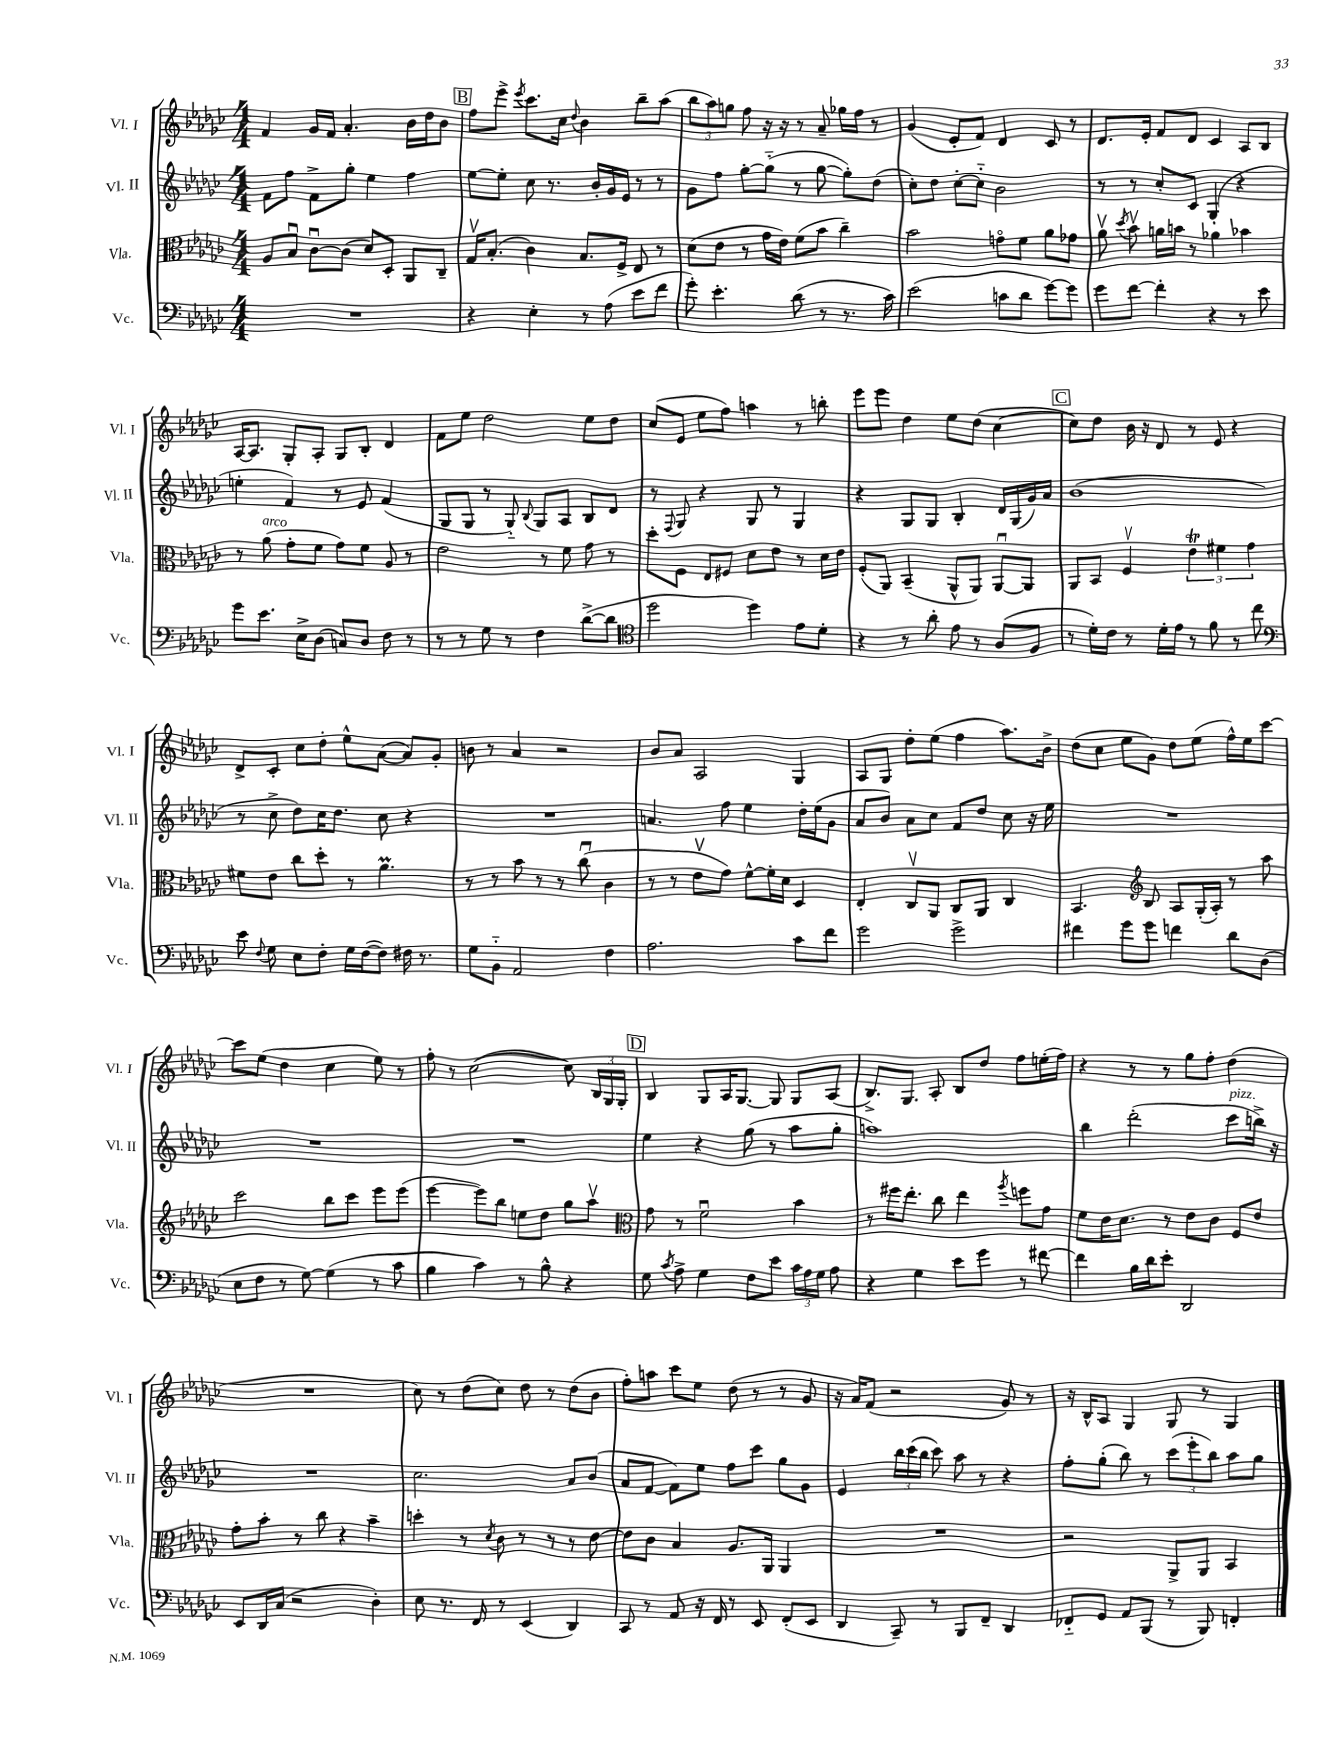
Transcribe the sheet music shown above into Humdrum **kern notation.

**kern	**kern	**kern	**kern
*part4	*part3	*part2	*part1
*staff4	*staff3	*staff2	*staff1
*I"Vc.	*I"Vla.	*I"Vl. II	*I"Vl. I
*I'Vc.	*I'Vla.	*I'Vl. II	*I'Vl. I
*clefF4	*clefC3	*clefG2	*clefG2
*k[b-e-a-d-g-c-]	*k[b-e-a-d-g-c-]	*k[b-e-a-d-g-c-]	*k[b-e-a-d-g-c-]
*M4/4	*M4/4	*M4/4	*M4/4
=11	=11	=11	=11
1r	8A-/L	8f\L	4f/
.	8B-u/J	8ff\J	.
.	[8c-u\L	8f^\L	16g-/LL
.	.	.	16f/JJ
.	(8c-\J]	8gg-'\J	4.a-'/
.	8d-/L)	4ee-\	.
.	8D-'/J	.	.
.	8AA-/L	4ff\	16b-\LL
.	.	.	16dd-\J
.	8C-~/J	.	8b-\J
!!LO:REH:place=s1:t=B
=12	=12	=12	=12
4r	16G-v/KL	[8ee-\L	8ff\L
.	(8.B-'/J	.	.
.	.	8ee-'\J]	8eee-^\J
.	.	.	8qeee-/
4E-'\	4c-\)	8cc-\	8.ccc-\L
.	.	8.r	.
.	.	.	16cc-\Jk
.	.	.	8qqdd-/
8r	8.B-/L	.	4b-\
.	.	16b-'/LL	.
(8A-\	.	16g-/	.
.	16F^/Jk	16e-/JJ	.
8e-\L	8E-/	8r	8bb-~\L
8f\J	8r	8r	(8aa-\J
=13	=13	=13	=13
8g-'\)	(8d-\L	8g-\L	12bb-\L
.	.	.	12aa-\)
4.e-'\	8e-\J	8ff\J	.
.	.	.	12ggn\J
.	8r	[8gg-'\L	8ff\
.	16g-\LL	(8gg-\J]	16r
.	16e-\JJ)	.	16r
(8d-\	(8f\L	8r	8r
8r	8b-\J	[8gg-\	8a-~/
8.r	4cc-~\)	8gg-'\L])	16gg-X\LL
.	.	.	16ff\JJ
.	.	(8dd-\J	8r
16c-\)	.	.	.
=14	=14	=14	=14
(2e-\	2b-\	8cc-'\L)	(4g-/
.	.	8dd-\J	.
.	.	[8cc-'\L	8e-'/L
.	.	8cc-\J]	8f/J)
8cn\L	8gn\L	2b-\	4d-/
8d-\J	8f\J	.	.
[8g-\L)	8a-\L	.	8c-/
8g-\J]	8g-X\J	.	8r
=15	=15	=15	=15
8g-\L	8a-v\	8r	8.d-/L
.	8qdd-/	.	.
[8f\J	8b-v\	8r	.
.	.	.	16e-'/Jk
4f'\]	16an\LL	8cc-'/L	8f/L
.	16bn\JJ	.	.
.	8r	8c-/J	8d-/J
4r	4a-X\	(4G-'/	4c-/
8r	4b-X\	4r	8A-/L
8e-\	.	.	8B-/J
!!LO:LB:g=z
=16	=16	=16	=16
8g-\L	8r	4een'\	[16A-/KL
.	.	.	8.A-/J]
!	!LO:TX:a:i:t=arco	!	!
8.e-\J	(8a-\	.	.
.	8g-'\L	4f/)	8G-'/L
16E-^\KL	.	.	.
(8D-\J	8f\J	.	8A-'/J
8Cn/L)	8g-\L)	8r	8G-/L
8D-/J	8f\J	8e-/	8B-'/J
8F\	8A-/	(4f/	4d-/
8r	8r	.	.
=17	=17	=17	=17
8r	2e-\	8G-/L	8f\L
8r	.	8G-/J	8ee-\J
8G-\	.	8r	2dd-\
8r	.	8G-/)	.
.	.	8qqB-/	.
4F\	8r	8G-/L	.
.	8f\	8A-/J	.
([8d-^\L	8g-\	8B-/L	8ee-\L
8d-\J]	8r	8d-/J	8dd-\J
=18	=18	=18	=18
*clefC4	*	*	*
2dd-\	8dd-'\L	8r	(8cc-/L
.	.	8qqF/	.
.	8F\J	8G-/	8e-/J
.	8E-/L	4r	8ee-\L
.	8F#X/J	.	8ff\J)
4dd-\)	8d-\L	8G-/	4aan\
.	8e-\J	8r	.
8e-\L	8r	4G-/	8r
8d-'\J	16d-\LL	.	8bbn'\
.	16e-\JJ	.	.
=19	=19	=19	=19
4r	(8F'/L	4r	8eee-\L
.	8AA-/J)	.	8eee-\J
8r	(4BB-~/	8G-/L	4dd-\
8a-'\	.	8G-/J	.
8e-\	8AA-^^/L	4B-'/	8ee-\L
8r	8AA-/J)	.	(8dd-\J
(8A-/L	[8AA-u/L	16d-/LL	[4cc-\
.	.	(16G-/	.
8F/J	8AA-/J]	16g-/)	.
.	.	16a-/JJ	.
!!LO:REH:place=s1:t=C
=20	=20	=20	=20
8r	8AA-/L	(1b-	8cc-\L])
16d-'\LL)	8BB-/J	.	8dd-\J
16c-\JJ	.	.	.
8r	4Fv/	.	16b-\
.	.	.	16r
16d-'\LL	.	.	8d-/
16e-\JJ	.	.	.
8r	6e-T\	.	8r
8f\	.	.	8e-/
.	6f#X\	.	.
8r	.	.	4r
.	6g-\	.	.
8cc-\	.	.	.
!!LO:LB:g=z
=21	=21	=21	=21
*clefF4	*	*	*
8e-\	8f#X\L	8r	8d-^/L
8qqF/	.	.	.
8G-\	8e-\J	8cc-^\	8c-'/J
8E-\L	8cc-\L	8dd-\L)	8cc-\L
8F'\J	8dd-'\J	16cc-\K	8dd-'\J
.	.	8.dd-\J	.
16G-\LL	8r	.	8ee-^^\L
([16F\J	.	.	.
8F\J])	4.a-M\	8cc-\	([8a-\J
16F#X\	.	4r	8a-/L])
8.r	.	.	.
.	.	.	8g-'/J
=22	=22	=22	=22
8G-\L	8r	1r	8bn\
8BB-\J	8r	.	8r
2AA-/	8b-\	.	4a-/
.	8r	.	.
.	8r	.	2r
.	(8cc-u\	.	.
4F\	4c-\	.	.
=23	=23	=23	=23
2.A-\	8r	4.an/	8b-/L
.	8r	.	8a-/J
.	8e-v\L	.	2A-/
.	8g-\J)	8ff\	.
.	[8f^^\L	4ee-\	.
.	16f'\L]	.	.
.	16d-\JJ	.	.
8c-\L	4D-/	16dd-'\LL	4G-/
.	.	(16ee-\J	.
8f\J	.	8g-\J	.
=24	=24	=24	=24
2g-\	4E-'/	8a-/L	8A-/L
.	.	8b-/J)	8G-/J
.	8C-v/L	8a-\L	8dd-'\L
.	8AA-/J	8cc-\J	(8ee-\J
2g-^\	8C-/L	8f/L	4ff\
.	8AA-/J	8dd-/J	.
.	4C-/	8cc-\	8.aa-\L)
.	.	16r	.
.	.	16ee-\	16b-^\Jk
=25	=25	=25	=25
4f#X\	4.BB-/	1r	(8dd-\L
.	.	.	8cc-\J
8g-\L	.	.	8ee-\L
*	*clefG2	*	*
8g-\J	8B-/	.	8g-\J)
4fn\	8A-/L	.	8dd-\L
.	(16G-'/L	.	(8ee-\J
.	16A-'/JJ)	.	.
8d-\L	8r	.	16ff^^\LL)
.	.	.	16ee-\J
(8D-\J	8aa-\	.	[8ccc-\J
!!LO:LB:g=z
=26	=26	=26	=26
8E-\L	2ccc-\	1r	8ccc-\L]
8F\J	.	.	(8ee-\J
8r	.	.	4dd-\
[8G-\)	.	.	.
(4G-\]	8bb-\L	.	4cc-\
.	8ccc-\J	.	.
8r	8eee-\L	.	8ee-\)
8c-\	(8eee-\J	.	8r
=27	=27	=27	=27
4B-\	[4eee-\	1r	8ff'\
.	.	.	8r
4c-\)	8eee-\L])	.	([2cc-\
.	8bb-\J	.	.
8r	8een\L	.	.
8B-^^\	8dd-\J	.	.
4r	8gg-\L	.	8cc-\])
.	8aa-v\J	.	24B-/LL
.	.	.	24G-/
.	.	.	24G-'/JJ
!!LO:REH:place=s1:t=D
=28	=28	=28	=28
*	*clefC3	*	*
8G-\	8g-\	4ee-\	4B-/
8qc-/	.	.	.
8A-^\	8r	.	.
4G-\	2fu\	4r	8G-/L
.	.	.	16A-/K
.	.	.	[8.G-/J
8F\L	.	(8gg-\	.
8e-\J	.	8r	8G-/]
24c-\LL	4b-\	8aa-\L	8G-/L
24A-\	.	.	.
24G-\JJ	.	.	.
8A-\	.	8gg-'\J	(8A-/J
=29	=29	=29	=29
4r	8r	1aan)	8.B-^/L)
.	16ff#X\KL	.	.
.	8.ee-'\J	.	8.G-/J
4G-\	.	.	.
.	8cc-\	.	8A-'/
8e-\L	4ee-\	.	8B-/L
8g-\J	.	.	8dd-/J
.	8qaa-/	.	.
8r	8ffn\L	.	8ff\L
[8f#X\	8g-\J	.	(16een'\L
.	.	.	16ff\JJ)
=30	=30	=30	=30
4f#\]	8f\L	4bb-\	4r
.	16e-\K	.	.
.	8.d-\J	.	.
16B-\LL	.	(2ddd-'\	8r
16d-\J	.	.	.
8e-'\J	8r	.	8r
2DD-/	8e-\L	.	8gg-\L
.	8c-\J	.	8ff'\J
!	!	!LO:TX:a:i:t=pizz.	!
.	8F/L	8ccc-\L	(4dd-\
.	8e-/J	16bbn^\Jk)	.
.	.	16r	.
!!LO:LB:g=z
=31	=31	=31	=31
8EE-/L	8g-'\L	1r	1r
16DD-/L	8b-'\J	.	.
(16C-/JJ	.	.	.
2r	8r	.	.
.	8cc-\	.	.
.	4r	.	.
4D-'\)	4b-~\	.	.
=32	=32	=32	=32
8E-\	4ddn'\	2.cc-\	8cc-\)
8.r	.	.	8r
.	8r	.	(8dd-\L
16FF/	.	.	.
.	8qd-/	.	.
8r	8c-\	.	8cc-\J)
(4EE-/	8r	.	8dd-\
.	8r	.	8r
4DD-/)	8r	8a-/L	(8dd-\L
.	[8e-\	(8b-/J	8b-\J
=33	=33	=33	=33
8CC-/	8e-\L]	8a-/L	8ff'\L)
8r	8c-\J	[8f/J	8aan\J
8AA-/	4B-/	8f\L])	8ccc-\L
16r	.	8ee-\J	8ee-\J
16FF/	.	.	.
8r	8.A-/L	8ff\L	(8dd-\
8EE-/	.	8ccc-\J	8r
.	16AA-/Jk	.	.
(8FF'/L	4AA-/	8gg-\L	8r
8EE-/J	.	8g-\J	8g-/
=34	=34	=34	=34
4DD-/	1r	4e-/	16r
.	.	.	16a-/KL)
.	.	.	(8f/J
8CC-~/)	.	24bb-\LL	2r
.	.	(24ccc-\	.
.	.	24bb-\JJ	.
8r	.	8ccc-\)	.
8BBB-/L	.	8aa-\	.
8FF~/J	.	8r	.
4DD-/	.	4r	8g-/)
.	.	.	8r
=35	=35	=35	=35
8FF-X/L	2r	8ff'\L	16r
.	.	.	16B-^^/KL
8GG-/J	.	(8gg-'\J	8A-/J
8AA-/L	.	8bb-\)	4G-/
(8BBB-/J	.	8r	.
8r	8AA-^/L	(12ccc-\L	8G-/
.	.	12eee-'\	.
8BBB-/)	8AA-/J	.	8r
.	.	12bb-\J)	.
4FFn'/	4BB-/	8aa-\L	4G-/
.	.	8gg-\J	.
==	==	==	==
*-	*-	*-	*-
